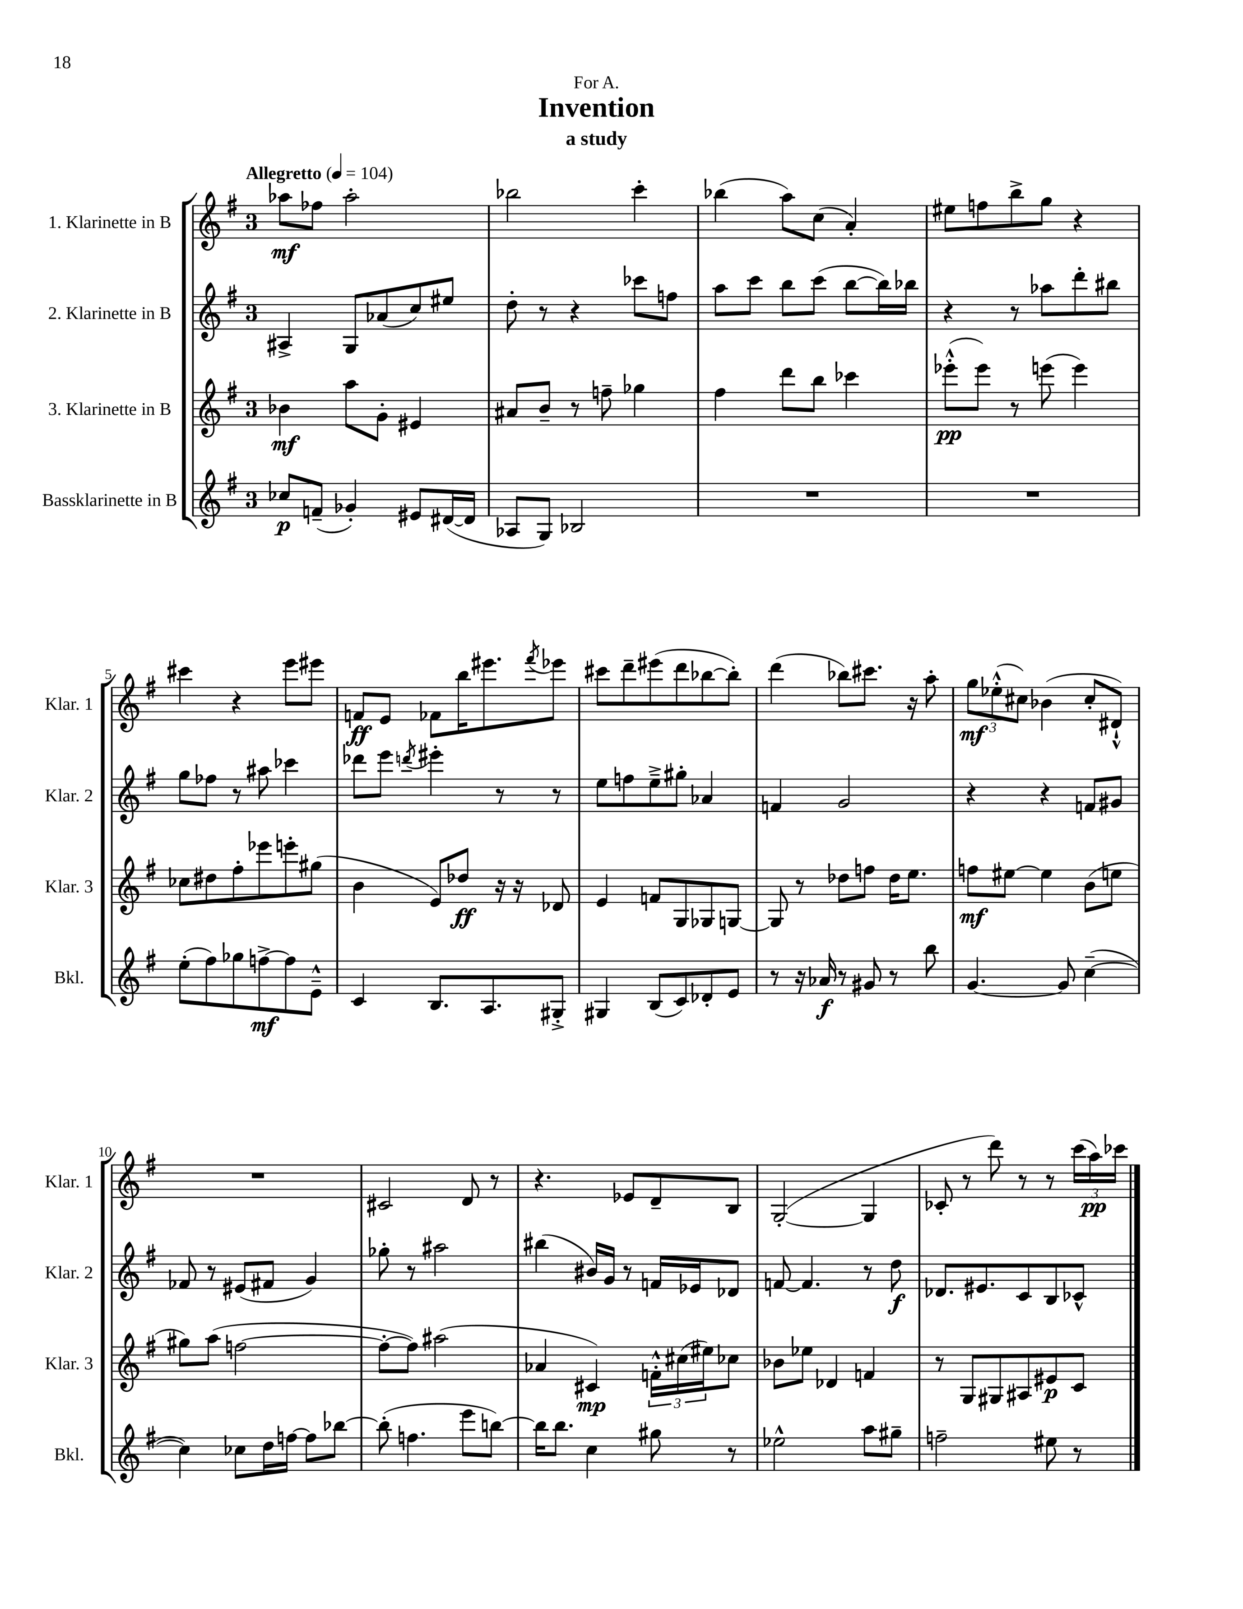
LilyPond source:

\header { title = "Invention" subtitle = "a study" dedication = "For A." }
<<
\new StaffGroup <<
\new Staff = "s0" \with { instrumentName = "1. Klarinette in B" shortInstrumentName = "Klar. 1" } {
    \clef treble \key g \major \once \override Staff.TimeSignature.style = #'single-digit \time 3/4 \tempo "Allegretto" 4 = 104
    aes''8\mf fes''8 aes''2-. |
    bes''2 c'''4-. |
    bes''4( a''8) c''8( a'4-.) |
    eis''8 f''8 b''8-> g''8 r4 |
    cis'''4 r4 e'''8 eis'''8 |
    f'8\ff e'8 fes'8 b''16 eis'''8. \acciaccatura { fis'''8 } ees'''8 |
    cis'''8 d'''8-- eis'''8( d'''8 bes''8~ bes''8-.) |
    d'''4( bes''8) cis'''8. r16 a''8-. |
    \tuplet 3/2 { g''8\mf ees''8-.-^( cis''8) } bes'4( cis''8-. dis'8-!-^) |
    R2. |
    cis'2 d'8 r8 |
    r4. ees'8 d'8-- b8 |
    g2~-.( g4 |
    ces'8-. r8 d'''8) r8 r8 \tuplet 3/2 { c'''16( a''16\pp) ces'''16 } \bar "|." |
}
\new Staff = "s1" \with { instrumentName = "2. Klarinette in B" shortInstrumentName = "Klar. 2" } {
    \clef treble \key g \major \once \override Staff.TimeSignature.style = #'single-digit \time 3/4
    ais4-> g8 aes'8( c''8) eis''8 |
    d''8-. r8 r4 ces'''8 f''8 |
    a''8 c'''8 b''8 c'''8( b''8~ b''16) bes''16 |
    r4 r8 aes''8 d'''8-. bis''8 |
    g''8 fes''8 r8 ais''8 ces'''4 |
    des'''8 e'''8 \acciaccatura { d'''8 } eis'''4-. r8 r8 |
    e''8 f''8 e''8---> gis''8-. aes'4 |
    f'4 g'2 |
    r4 r4 f'8 gis'8 |
    fes'8 r8 eis'8( fis'8 g'4) |
    ges''8-. r8 ais''2 |
    bis''4( bis'16) g'16 r8 f'16 ees'16 des'8 |
    f'8~ f'4. r8 d''8\f |
    des'8. eis'8. c'8 b8 ces'8-^ \bar "|." |
}
\new Staff = "s2" \with { instrumentName = "3. Klarinette in B" shortInstrumentName = "Klar. 3" } {
    \clef treble \key g \major \once \override Staff.TimeSignature.style = #'single-digit \time 3/4
    bes'4\mf a''8 g'8-. eis'4 |
    ais'8 b'8-- r8 f''8-- ges''4 |
    fis''4 d'''8 b''8 ces'''4 |
    ees'''8-.-^\pp( ees'''8) r8 e'''8( e'''4) |
    ces''8 dis''8 fis''8-. ees'''8 e'''8-. gis''8( |
    b'4 e'8) des''8\ff r16 r16 des'8 |
    e'4 f'8 g8 ges8 g8~ |
    g8 r8 des''8 f''8 des''16 e''8. |
    f''8\mf eis''8~ eis''4 b'8( e''8 |
    gis''8) a''8( f''2~ |
    f''8~-. f''8) ais''2( |
    aes'4 cis'4\mp) \tuplet 3/2 { f'16-.-^ cis''16( eis''16) } ces''8 |
    bes'8 ees''8 des'4 f'4 |
    r8 g8 gis8 ais8 eis'8\p c'8 \bar "|." |
}
\new Staff = "s3" \with { instrumentName = "Bassklarinette in B" shortInstrumentName = "Bkl." } {
    \clef treble \key g \major \once \override Staff.TimeSignature.style = #'single-digit \time 3/4
    ces''8\p f'8--( ges'4-.) eis'8 dis'16~( dis'16 |
    aes8 g8) bes2 |
    R2. |
    R2. |
    e''8-.( fis''8) ges''8 f''8~->\mf f''8 e'8---^ |
    c'4 b8. a8. gis8-.-> |
    gis4 b8( c'8) des'8-. e'8 |
    r8 r16 aes'16\f r8 gis'8 r8 b''8 |
    g'4.~ g'8 c''4~--( |
    c''4) ces''8 d''16 f''16~ f''8 bes''8~ |
    bes''8-.( f''4. e'''8 b''8~) |
    b''16 b''8. c''4 gis''8 r8 |
    ees''2-^ a''8 gis''8-- |
    f''2-- eis''8 r8 \bar "|." |
}
>>
>>
